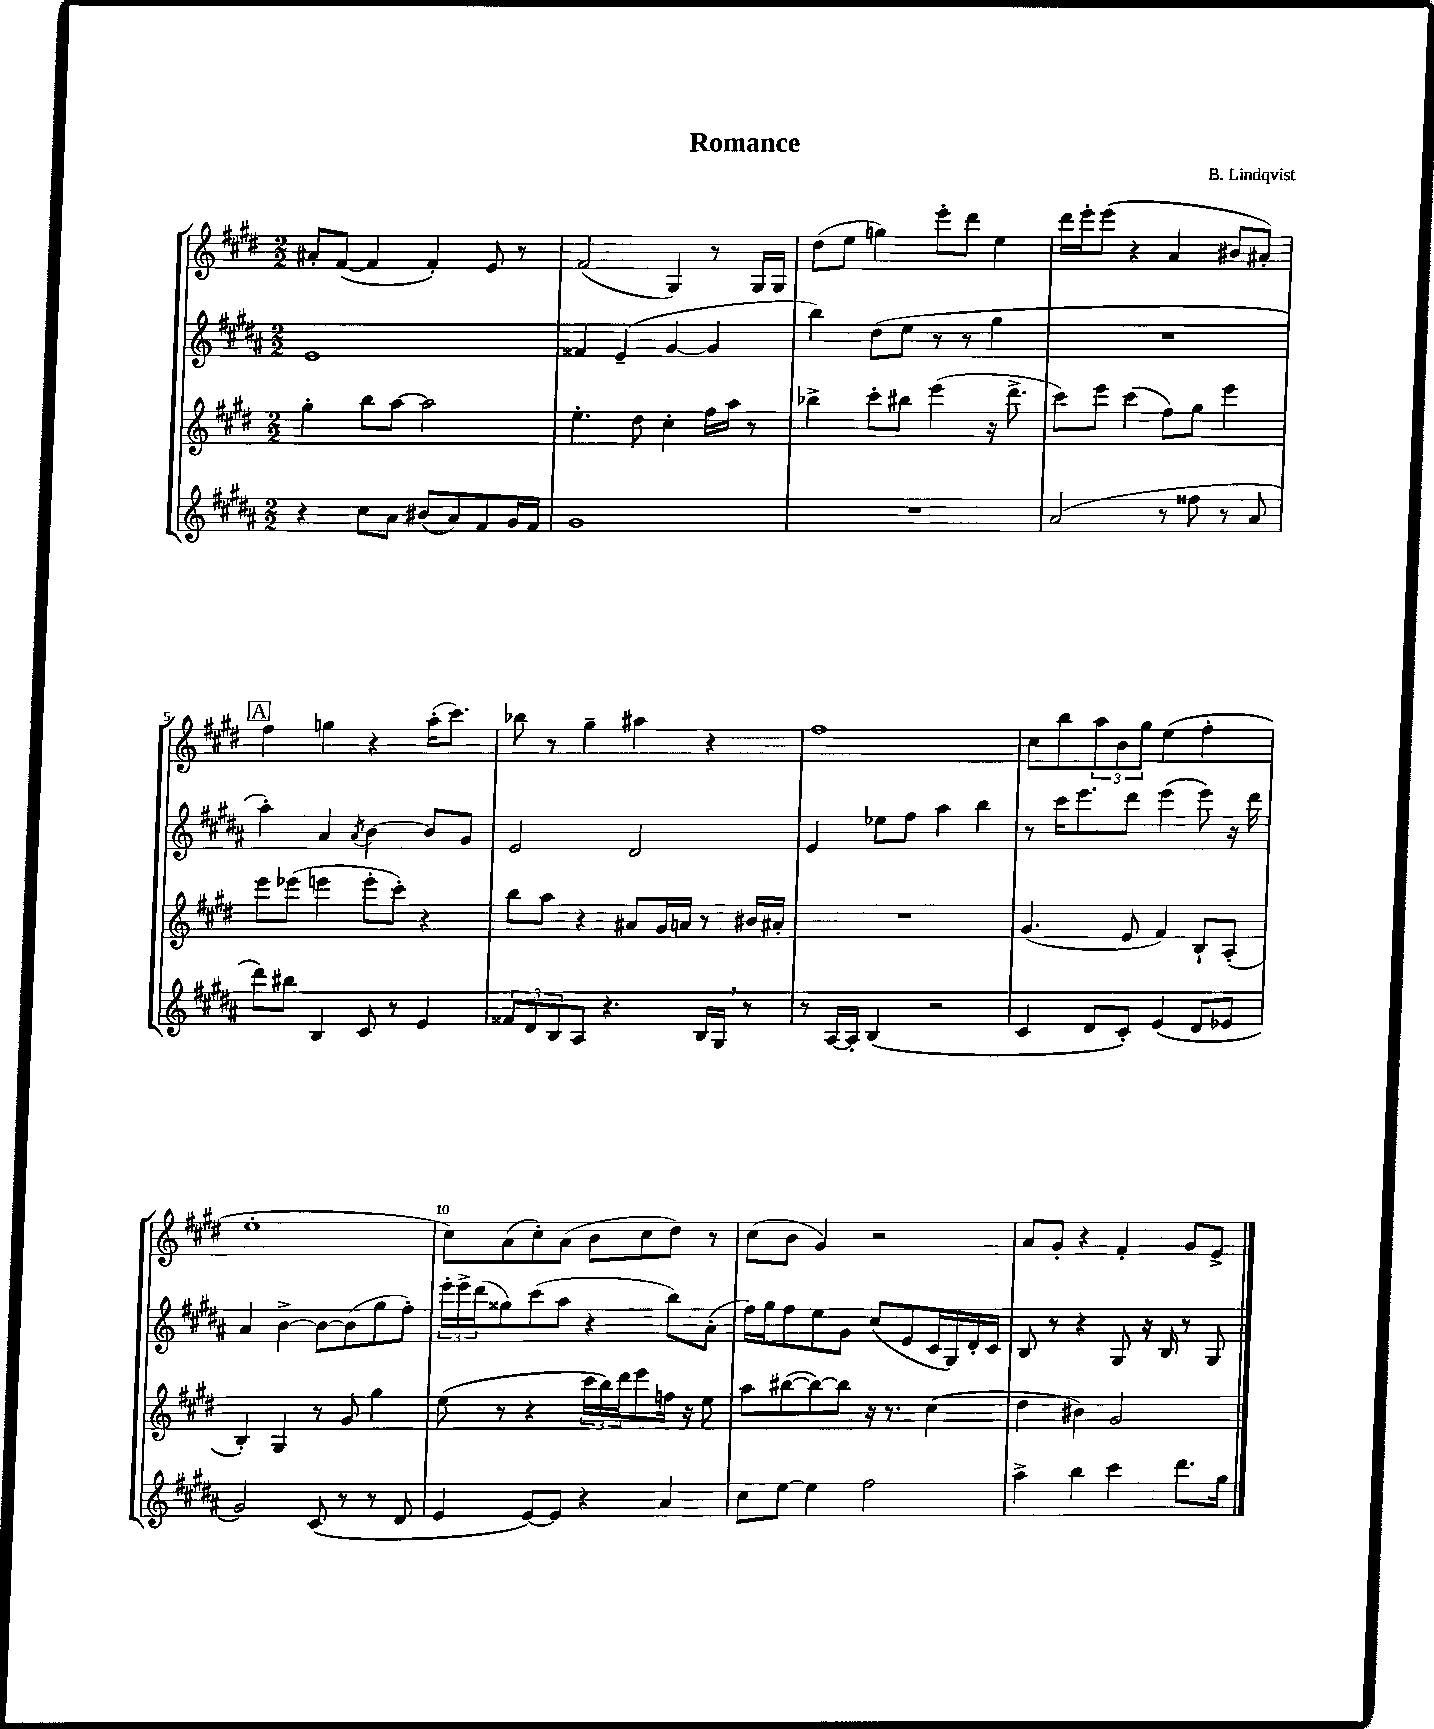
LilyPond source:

\header { title = "Romance" composer = "B. Lindqvist" }
<<
\new StaffGroup <<
\new Staff = "s0" {
    \clef treble \key e \major \numericTimeSignature \time 2/2
    ais'8-. fis'8~( fis'4 fis'4-.) e'8 r8 |
    fis'2( gis4) r8 gis16 gis16 |
    dis''8( e''8 g''4) e'''8-. dis'''8 e''4 |
    dis'''16 e'''16-. e'''8( r4 a'4 bis'8 ais'8-.) |
    \mark \markup { \box "A" } fis''4 g''4 r4 a''16-.( cis'''8.) |
    bes''8 r8 gis''4-- ais''4 r4 |
    fis''1 |
    cis''8 b''8 \tuplet 3/2 { a''8 b'8 gis''8 } e''4( fis''4-. |
    e''1-. |
    cis''8) a'8( cis''8-.) a'8( b'8 cis''8 dis''8) r8 |
    cis''8( b'8 gis'4) r2 |
    a'8 gis'8-. r4 fis'4-. gis'8 e'8-> \bar "|." |
}
\new Staff = "s1" {
    \clef treble \key b \major \numericTimeSignature \time 2/2
    e'1 |
    fisis'4 e'4--( gis'4~ gis'4 |
    b''4) dis''8( e''8 r8 r8 gis''4 |
    R1 |
    \mark \markup { \box "A" } ais''4-.) ais'4 \acciaccatura { ais'8 } b'4~ b'8 gis'8 |
    e'2 dis'2 |
    e'4 ees''8 fis''8 ais''4 b''4 |
    r8 cis'''16 e'''8. dis'''8 e'''4( e'''8) r16 dis'''16 |
    ais'4 b'4~-> b'8~ b'8( gis''8 fis''8-.) |
    \tuplet 3/2 { e'''16-. e'''16-> dis'''16( } gisis''8) cis'''8( ais''8 r4 b''8) ais'8-.( |
    fis''16) gis''16 fis''8 e''8 gis'8 cis''8( e'8 cis'16 gis16) dis'16-. cis'16 |
    b8 r8 r4 gis8 r16 b16 r8 gis8 \bar "|." |
}
\new Staff = "s2" {
    \clef treble \key e \major \numericTimeSignature \time 2/2
    gis''4-. b''8 a''8~ a''2 |
    e''4.-. dis''8 cis''4-. fis''16 a''16 r8 |
    bes''4-> cis'''8-. bis''8 e'''4( r16 dis'''8.-> |
    cis'''8) e'''8 cis'''4( fis''8) gis''8 e'''4 |
    \mark \markup { \box "A" } e'''8 ees'''8( e'''4 e'''8-. cis'''8-.) r4 |
    b''8 a''8 r4 ais'8 gis'16 a'16 r8 bis'16 ais'16-. |
    R1 |
    gis'4.( e'8 fis'4) b8-! a8-.( |
    b4-.) gis4 r8 gis'8 gis''4 |
    e''8( r8 r4 \tuplet 3/2 { cis'''16 b''16) dis'''16 } e'''8 f''16 r16 e''8 |
    a''8 bis''8~( bis''8~) bis''8 r16 r8. cis''4( |
    dis''4 bis'4) gis'2 \bar "|." |
}
\new Staff = "s3" {
    \clef treble \key b \major \numericTimeSignature \time 2/2
    r4 cis''8 ais'8 bis'8( ais'8) fis'8 gis'16 fis'16 |
    gis'1 |
    R1 |
    ais'2( r8 fisis''8 r8 ais'8 |
    \mark \markup { \box "A" } dis'''8) bis''8 b4 cis'8 r8 e'4 |
    \tuplet 3/2 { fisis'8 dis'8 b8 } ais8 r4. b16 gis16 \breathe r8 |
    r8 ais16~ ais16-. b4( r2 |
    cis'4 dis'8 cis'8-.) e'4( dis'8 ees'8 |
    gis'2) cis'8( r8 r8 dis'8 |
    e'4 e'8~) e'8 r4 ais'4 |
    cis''8 e''8~ e''4 fis''2 |
    ais''4-> b''4 cis'''4 dis'''8. gis''16 \bar "|." |
}
>>
>>
\layout { \context { \Score \override BarNumber.break-visibility = ##(#f #t #t) barNumberVisibility = #(every-nth-bar-number-visible 5) } }
